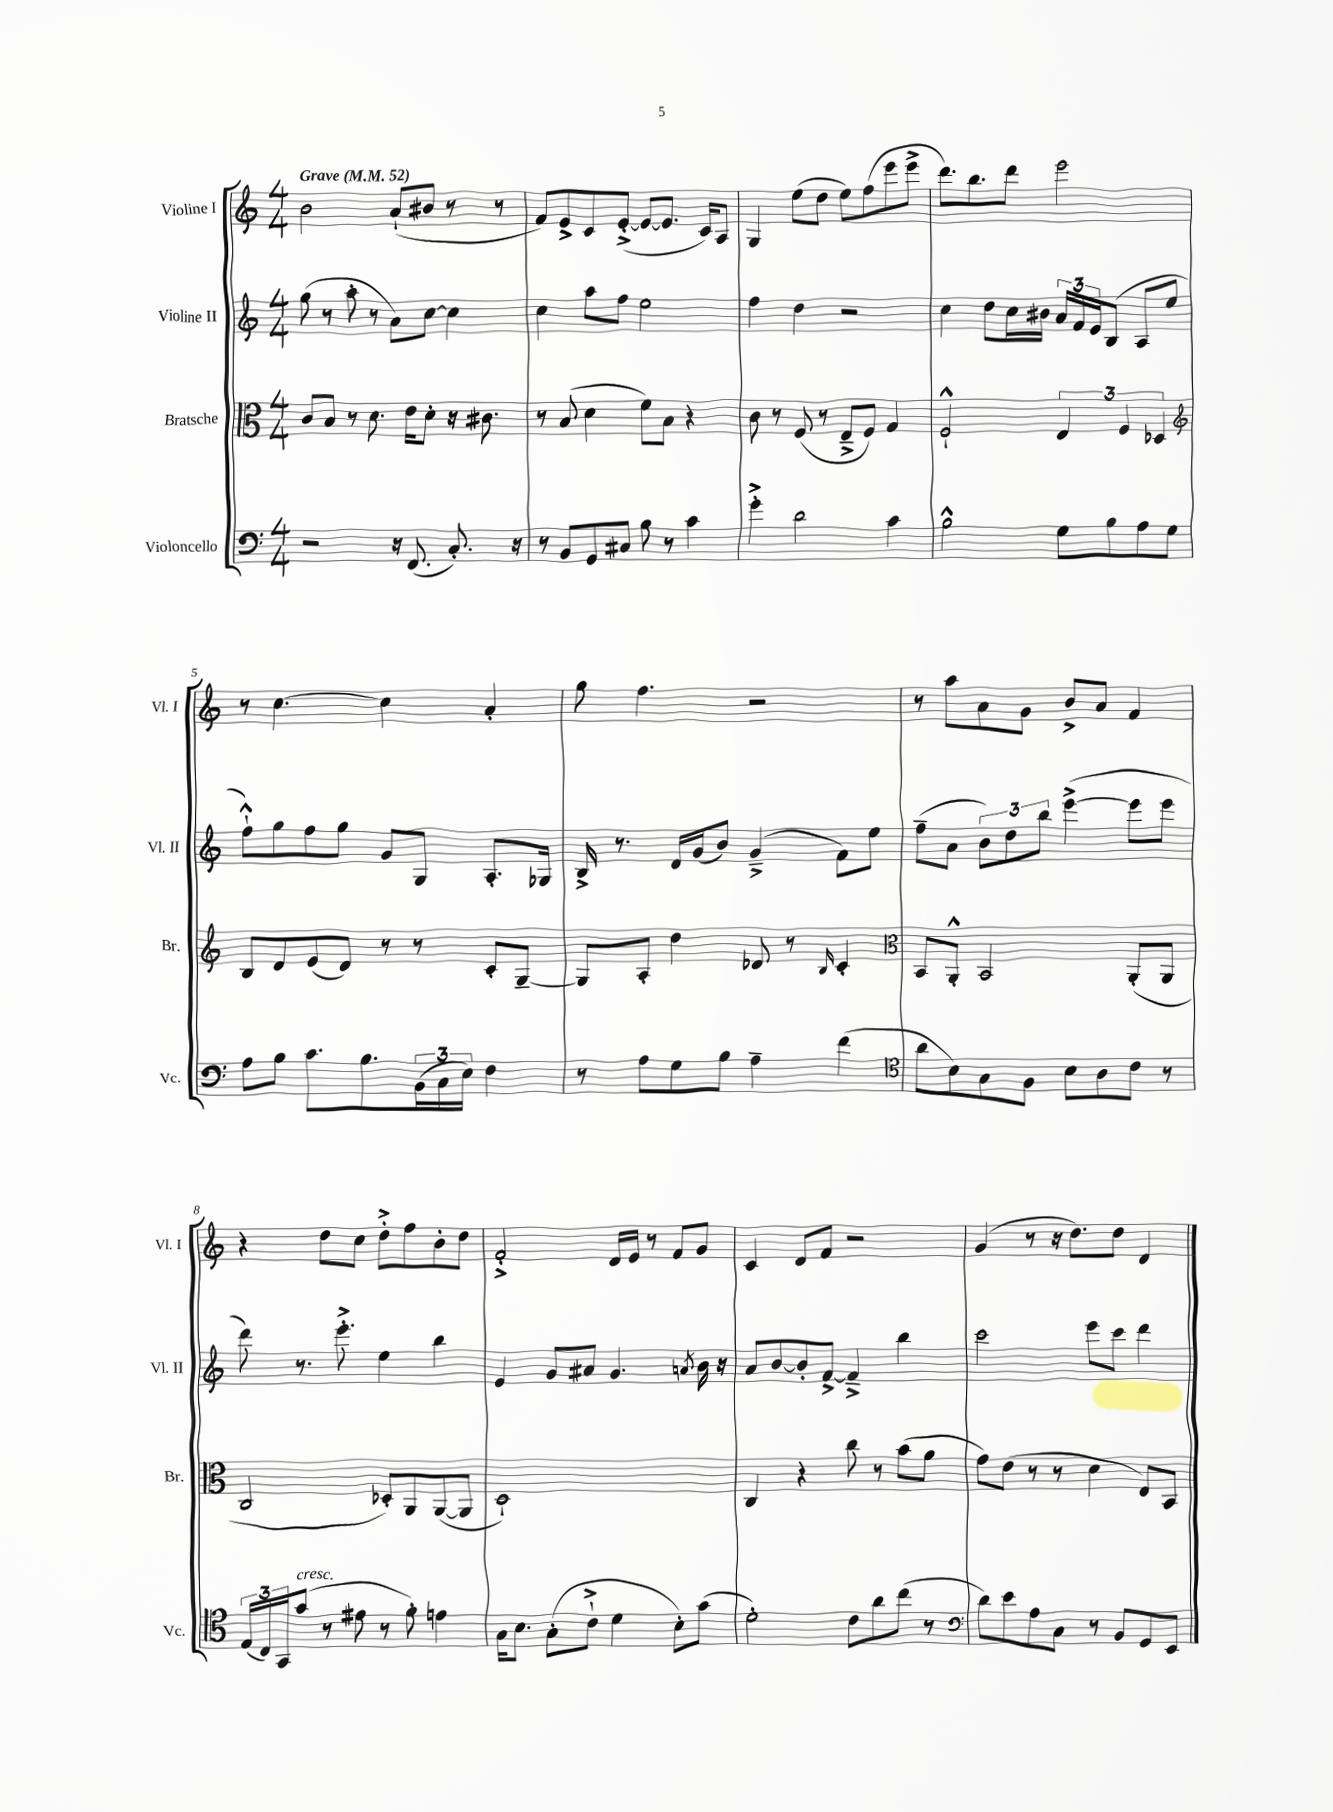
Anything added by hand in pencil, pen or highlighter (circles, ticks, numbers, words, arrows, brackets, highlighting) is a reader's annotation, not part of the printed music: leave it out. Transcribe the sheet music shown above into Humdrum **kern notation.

**kern	**kern	**kern	**kern
*part4	*part3	*part2	*part1
*staff4	*staff3	*staff2	*staff1
*I"Violoncello	*I"Bratsche	*I"Violine II	*I"Violine I
*I'Vc.	*I'Br.	*I'Vl. II	*I'Vl. I
*clefF4	*clefC3	*clefG2	*clefG2
*k[]	*k[]	*k[]	*k[]
*M4/4	*M4/4	*M4/4	*M4/4
*MM52	*MM52	*MM52	*MM52
=1	=1	=1	=1
!	!	!	!LO:TX:a:B:t=Grave
2r	8c/L	(8gg\	2b\
.	8B/J	8r	.
.	8r	8aa'\	.
.	8.d\	8r	.
16r	.	8a\L)	(8a`/L
(8.FF/	16e\KL	.	.
.	8d'\J	[8cc\J	8b#X/J
8.C'/)	16r	4cc\]	8r
.	8.c#X\	.	.
.	.	.	8r
16r	.	.	.
=2	=2	=2	=2
8r	8r	4cc\	8f/L)
8BB/L	(8B/	.	8e^/
8GG/	4d\	8aa\L	8c/
8C#X/J	.	8ff\J	([8e'^/J
8B\	8f\L)	2ee\	8e/L_
8r	8B\J	.	8.e/J]
4c\	4r	.	.
.	.	.	16c/KL)
.	.	.	8A/J
=3	=3	=3	=3
4g'^\	8c\	4ff\	4G/
.	8r	.	.
2d\	(8F/	4dd\	(8ee\L
.	8r	.	8dd\J
.	8E~^/L	2r	8ee\L)
.	8F/J)	.	(8ff\
4c\	4G/	.	8eee\
.	.	.	8eee^\J
=4	=4	=4	=4
2B^^\	2F`^^/	4cc\	8.ddd\L)
.	.	.	8.bb\
.	.	8dd\L	.
.	.	16cc\L	8ddd\J
.	.	16b#X\JJ	.
8G\L	6E/	24a/LL	2eee\
.	.	24f/	.
.	.	24e/J	.
8B\	.	(8B/J	.
.	6F/	.	.
8A\	.	8A/L	.
.	6D-X/	.	.
8G\J	.	8ee/J	.
!!LO:LB:g=z
=5	=5	=5	=5
*	*clefG2	*	*
8A\L	8B/L	8ff`^^\L)	8r
8B\J	8d/	8gg\	[4.cc\
8.c\L	(8e/	8ff\	.
.	8d/J)	8gg\J	.
8.B\	.	.	.
.	8r	8g/L	4cc\]
(24BB\L	8r	8G/J	.
24C\	.	.	.
24E\JJ)	.	.	.
4F\	8c'/L	8.A'/L	4a'/
.	[8G~/J	.	.
.	.	16G-X/Jk	.
=6	=6	=6	=6
8r	8G/L]	16B^/	8gg\
.	.	8.r	.
8A\L	8A'/J	.	4.ff\
8G\	4dd\	16d/LL	.
.	.	(16g/J	.
8B\J	.	8b/J)	.
4A~\	8d-X/	(4g~^/	2r
.	8r	.	.
.	16qqB/	.	.
(4f\	4c'/	8f\L)	.
.	.	8ee\J	.
=7	=7	=7	=7
*clefC4	*clefC3	*	*
8a\L	8BB/L	(8ff~\L	8r
8B\)	8AA'^^/J	8a\J	8aa\L
8G\	2BB/	12b\L)	8a\
.	.	12dd\	.
8F\J	.	.	8g\J
.	.	12bb\J	.
8B\L	.	([4eee^\	8b^/L
8A\	.	.	8a/J
8c\J	(8AA'/L	8eee\L]	4f/
8r	8AA/J	8eee\J	.
!!LO:LB:g=z
=8	=8	=8	=8
(24E/LL	2C/	8ddd\)	4r
24C/)	.	.	.
24GG/J	.	.	.
!LO:TX:a:i:t=cresc.	!	!	!
(8g/J	.	8.r	.
8r	.	.	8dd\L
.	.	8.eee'^\	.
8e#X\	.	.	8cc\J
8r	8D-X'/L)	4ee\	8dd'^\L
8f'\)	8AA/	.	8ff\
4en\	([8AA/	4bb\	8b'\
.	8AA/J]	.	8dd\J
=9	=9	=9	=9
16G\KL	1D`)	4e/	2f'^/
8.B\J	.	.	.
(8G'\L	.	8g/L	.
8c`^\J	.	8a#X/J	.
4d\	.	4.g/	16d/LL
.	.	.	16e/JJ
.	.	.	8r
8B'\L)	.	.	8f/L
.	.	8qan/	.
(8g\J	.	16b\	8g/J
.	.	16r	.
=10	=10	=10	=10
2d'\)	4C/	8a/L	4c/
.	.	[8b/	.
.	4r	8b'/]	8d/L
.	.	[8f^/J	8f/J
8c\L	8cc\	4f~^/]	2r
8a\	8r	.	.
(8cc\J	(8b\L	4bb\	.
8r	8a\J	.	.
=11	=11	=11	=11
*clefF4	*	*	*
8d\L)	8g\L)	2ccc\	(4g/
8e\	(8e\J	.	.
8A\	8r	.	8r
8C\J	8r	.	16r
.	.	.	8.dd\L)
8r	4d\	8eee\L	.
8BB/L	.	8ccc\J	8dd\J
8GG/	8E/L)	4ddd\	4d/
8EE/J	8BB/J	.	.
==	==	==	==
*-	*-	*-	*-
